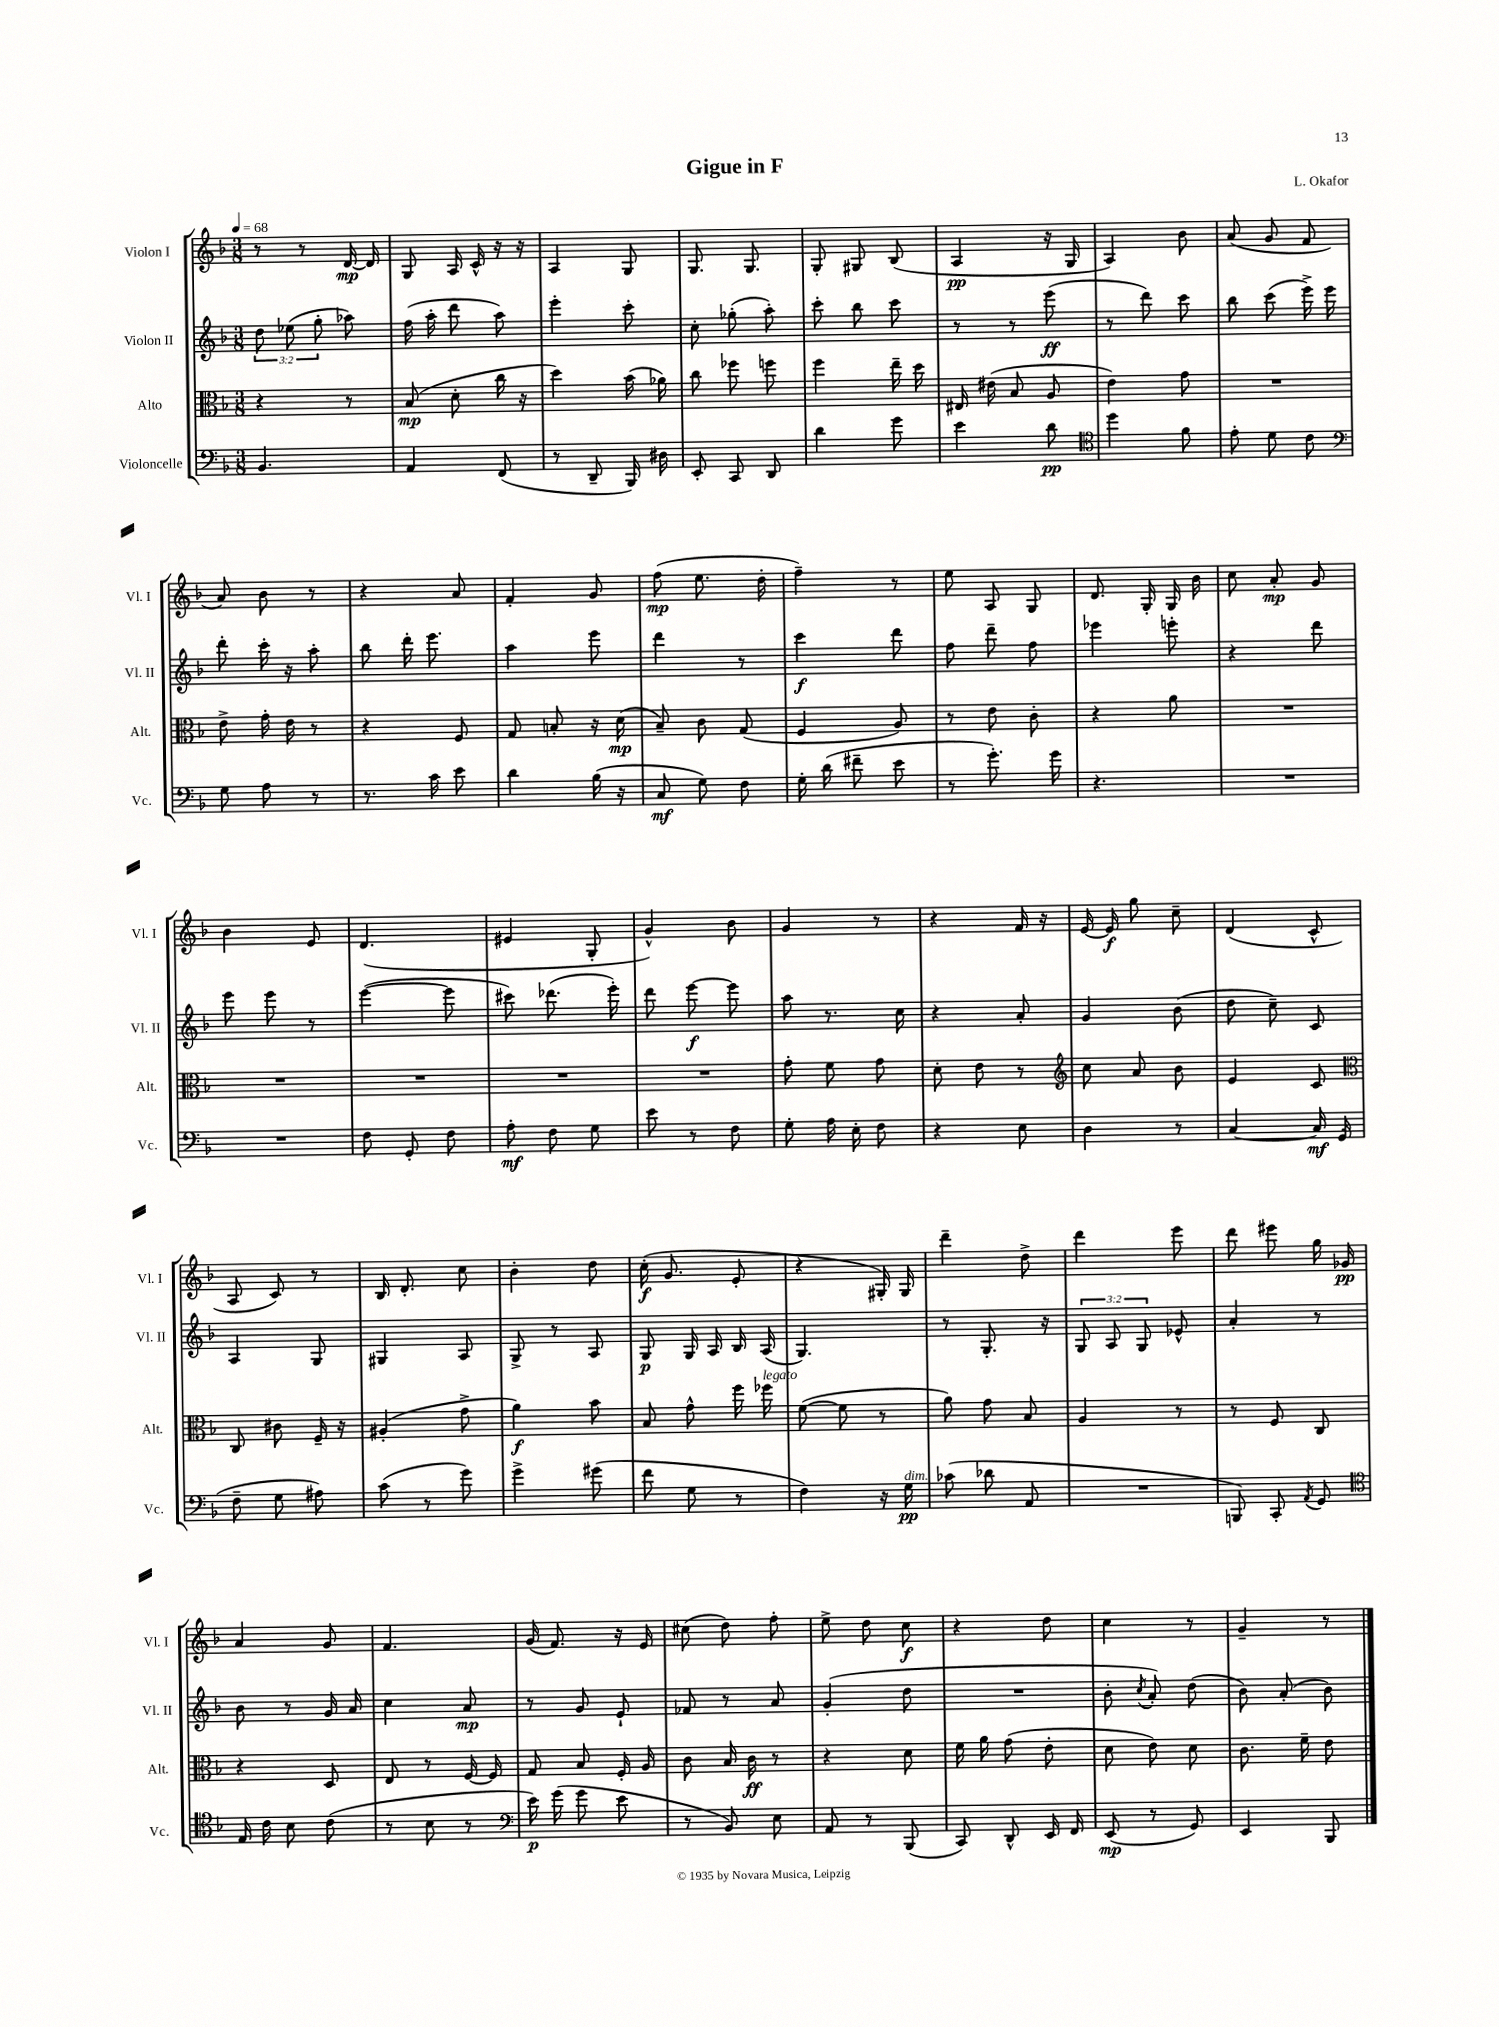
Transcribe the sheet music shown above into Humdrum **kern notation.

**kern	**dynam	**kern	**dynam	**kern	**dynam	**kern	**dynam
*part4	*part4	*part3	*part3	*part2	*part2	*part1	*part1
*staff4	*staff4	*staff3	*staff3	*staff2	*staff2	*staff1	*staff1
*I"Violoncelle	*	*I"Alto	*	*I"Violon II	*	*I"Violon I	*
*I'Vc.	*	*I'Alt.	*	*I'Vl. II	*	*I'Vl. I	*
*clefF4	*	*clefC3	*	*clefG2	*	*clefG2	*
*k[b-]	*	*k[b-]	*	*k[b-]	*	*k[b-]	*
*M3/8	*	*M3/8	*	*M3/8	*	*M3/8	*
*MM68	*	*MM68	*	*MM68	*	*MM68	*
=1	=1	=1	=1	=1	=1	=1	=1
4.BB-/	.	4r	.	12dd\	.	8r	.
.	.	.	.	(12ee-X\	.	.	.
.	.	.	.	.	.	8r	.
.	.	.	.	12gg'\	.	.	.
.	.	8r	.	8aa-X\)	.	[16d/	mp
.	.	.	.	.	.	16d/]	.
=2	=2	=2	=2	=2	=2	=2	=2
4AA/	.	(8B-/	mp	(16ff\	.	8G/	.
.	.	.	.	16aa'\	.	.	.
.	.	8d'\	.	8ddd\	.	16A/	.
.	.	.	.	.	.	16c^^/	.
(8FF/	.	16cc\	.	8aa\)	.	16r	.
.	.	16r	.	.	.	16r	.
=3	=3	=3	=3	=3	=3	=3	=3
8r	.	4dd\)	.	4eee'\	.	4A/	.
8DD~/	.	.	.	.	.	.	.
16BBB-/)	.	(16b-\	.	8ccc'\	.	8G/	.
16D#X\	.	16a-X\)	.	.	.	.	.
=4	=4	=4	=4	=4	=4	=4	=4
8EE'/	.	8cc\	.	8cc'\	.	8.G/	.
8CC/	.	8ff-X\	.	(8gg-X'\	.	.	.
.	.	.	.	.	.	8.G/	.
8DD/	.	8ffn\	.	8aa'\)	.	.	.
=5	=5	=5	=5	=5	=5	=5	=5
4d\	.	4ff\	.	8ccc'\	.	8G'/	.
.	.	.	.	8bb-\	.	8G#X/	.
8g\	.	16ee~\	.	8ccc\	.	(8B-/	.
.	.	16dd\	.	.	.	.	.
=6	=6	=6	=6	=6	=6	=6	=6
4e\	.	16E#X/	.	8r	.	4A/	pp
.	.	(16e#X\	.	.	.	.	.
.	.	8B-/	.	8r	.	.	.
8d\	pp	8A/	.	(8eee\	ff	16r	.
.	.	.	.	.	.	16G/	.
=7	=7	=7	=7	=7	=7	=7	=7
*clefC4	*	*	*	*	*	*	*
4dd\	.	4e\)	.	8r	.	4A/)	.
.	.	.	.	8ddd\)	.	.	.
8f\	.	8g\	.	8ccc\	.	8b-\	.
=8	=8	=8	=8	=8	=8	=8	=8
8e'\	.	4.r	.	8bb-\	.	(8a/	.
8d\	.	.	.	(8ccc\	.	8g/	.
8c\	.	.	.	16eee^\)	.	8f/	.
.	.	.	.	16eee\	.	.	.
!!LO:LB:g=z
=9	=9	=9	=9	=9	=9	=9	=9
*clefF4	*	*	*	*	*	*	*
8G\	.	8e^\	.	8ddd'\	.	8a/)	.
8A\	.	16g'\	.	16ccc'\	.	8b-\	.
.	.	16e\	.	16r	.	.	.
8r	.	8r	.	8aa'\	.	8r	.
=10	=10	=10	=10	=10	=10	=10	=10
8.r	.	4r	.	8bb-\	.	4r	.
.	.	.	.	16ddd'\	.	.	.
16c\	.	.	.	8.eee\	.	.	.
8e\	.	8F/	.	.	.	8a/	.
=11	=11	=11	=11	=11	=11	=11	=11
4d\	.	8G/	.	4aa\	.	4f'/	.
.	.	8Bn'/	.	.	.	.	.
(16B-\	.	16r	.	8eee\	.	8g/	.
16r	.	(16d\	mp	.	.	.	.
=12	=12	=12	=12	=12	=12	=12	=12
8C/	mf	8B-~/)	.	4ddd\	.	(8ff\	mp
8G\)	.	8c\	.	.	.	8.ee\	.
8F\	.	(8G/	.	8r	.	.	.
.	.	.	.	.	.	16dd'\	.
=13	=13	=13	=13	=13	=13	=13	=13
16G'\	.	4F/	.	4ccc\	f	4ff~\)	.
(16d\	.	.	.	.	.	.	.
8f#X~\	.	.	.	.	.	.	.
8e\	.	8A/)	.	8ddd\	.	8r	.
=14	=14	=14	=14	=14	=14	=14	=14
8r	.	8r	.	8ff\	.	8ee\	.
8.g'\)	.	8e\	.	8ddd~\	.	8A/	.
.	.	8c'\	.	8ff\	.	8G/	.
16g\	.	.	.	.	.	.	.
=15	=15	=15	=15	=15	=15	=15	=15
4.r	.	4r	.	4eee-X\	.	8.d/	.
.	.	.	.	.	.	16G'/	.
.	.	8a\	.	8eeen'\	.	16G/	.
.	.	.	.	.	.	16b-\	.
=16	=16	=16	=16	=16	=16	=16	=16
4.r	.	4.r	.	4r	.	8cc\	.
.	.	.	.	.	.	8a'/	mp
.	.	.	.	8ddd\	.	8g/	.
!!LO:LB:g=z
=17	=17	=17	=17	=17	=17	=17	=17
4.r	.	4.r	.	8eee\	.	4b-\	.
.	.	.	.	8eee\	.	.	.
.	.	.	.	8r	.	8e/	.
=18	=18	=18	=18	=18	=18	=18	=18
8F\	.	4.r	.	([4eee\	.	(4.d/	.
8GG'/	.	.	.	.	.	.	.
8F\	.	.	.	8eee\]	.	.	.
=19	=19	=19	=19	=19	=19	=19	=19
8A'\	mf	4.r	.	8ccc#X\)	.	4e#X/	.
8F\	.	.	.	(8.ddd-X\	.	.	.
8G\	.	.	.	.	.	8G'/	.
.	.	.	.	16eee'\)	.	.	.
=20	=20	=20	=20	=20	=20	=20	=20
8e\	.	4.r	.	8ddd\	.	4g^^/)	.
8r	.	.	.	[8eee\	f	.	.
8F\	.	.	.	8eee\]	.	8b-\	.
=21	=21	=21	=21	=21	=21	=21	=21
8G'\	.	8g'\	.	8aa\	.	4g/	.
16A\	.	8f\	.	8.r	.	.	.
16E'\	.	.	.	.	.	.	.
8F\	.	8g\	.	.	.	8r	.
.	.	.	.	16cc\	.	.	.
=22	=22	=22	=22	=22	=22	=22	=22
4r	.	8d'\	.	4r	.	4r	.
.	.	8e\	.	.	.	.	.
8E\	.	8r	.	8a'/	.	16f/	.
.	.	.	.	.	.	16r	.
=23	=23	=23	=23	=23	=23	=23	=23
*	*	*clefG2	*	*	*	*	*
4D\	.	8cc\	.	4g/	.	[16e/	.
.	.	.	.	.	.	16e/]	f
.	.	8a/	.	.	.	8gg\	.
8r	.	8b-\	.	(8b-\	.	8cc~\	.
=24	=24	=24	=24	=24	=24	=24	=24
[4C/	.	4e/	.	8dd\	.	(4d/	.
.	.	.	.	8cc~\)	.	.	.
16C/]	mf	8c/	.	8c/	.	8c^^/	.
(16GG/	.	.	.	.	.	.	.
!!LO:LB:g=z
=25	=25	=25	=25	=25	=25	=25	=25
*	*	*clefC3	*	*	*	*	*
8F~\	.	8C/	.	4A/	.	8A/	.
8G\	.	8c#X\	.	.	.	8c/)	.
8A#X\)	.	16F~/	.	8G/	.	8r	.
.	.	16r	.	.	.	.	.
=26	=26	=26	=26	=26	=26	=26	=26
(8c\	.	(4A#X'/	.	4G#X/	.	16B-/	.
.	.	.	.	.	.	8.d'/	.
8r	.	.	.	.	.	.	.
8g\)	.	8g^\	.	8A/	.	8cc\	.
=27	=27	=27	=27	=27	=27	=27	=27
4g^\	.	4a\)	f	8G^/	.	4b-'\	.
.	.	.	.	8r	.	.	.
(8g#X\	.	8b-\	.	8A/	.	8dd\	.
=28	=28	=28	=28	=28	=28	=28	=28
8f\	.	8B-/	.	8G/	p	(16cc'\	f
.	.	.	.	.	.	8.g/	.
8G\	.	8g^^\	.	16G/	.	.	.
.	.	.	.	16A/	.	.	.
8r	.	16ff\	.	16B-/	.	8e'/	.
!	!	!LO:TX:a:i:t=legato	!	!	!	!	!
.	.	16ff-X\	.	(16A/	.	.	.
=29	=29	=29	=29	=29	=29	=29	=29
4F\)	.	([8f\	.	4.G/)	.	4r	.
.	.	8f\]	.	.	.	.	.
16r	.	8r	.	.	.	16G#X'/)	.
!LO:TX:a:i:t=dim.	!	!	!	!	!	!	!
16G\	pp	.	.	.	.	16G#/	.
=30	=30	=30	=30	=30	=30	=30	=30
(8c-X\	.	8a\)	.	8r	.	4ddd~\	.
8d-X\	.	8g\	.	8.G'/	.	.	.
8AA/	.	8B-/	.	.	.	8dd^\	.
.	.	.	.	16r	.	.	.
=31	=31	=31	=31	=31	=31	=31	=31
4.r	.	4A/	.	12G/	.	4ddd\	.
.	.	.	.	12A/	.	.	.
.	.	.	.	12G/	.	.	.
.	.	8r	.	8e-X^^/	.	8eee\	.
=32	=32	=32	=32	=32	=32	=32	=32
8BBBn/)	.	8r	.	4a'/	.	8ddd\	.
8CC'/	.	8F/	.	.	.	8eee#X\	.
8qAA/	.	.	.	.	.	.	.
8GG/	.	8C/	.	8r	.	16gg\	.
.	.	.	.	.	.	16g-X/	pp
!!LO:LB:g=z
=33	=33	=33	=33	=33	=33	=33	=33
*clefC4	*	*	*	*	*	*	*
16E/	.	4r	.	8b-\	.	4a/	.
16c\	.	.	.	.	.	.	.
8B-\	.	.	.	8r	.	.	.
(8c\	.	8D/	.	16g/	.	8g/	.
.	.	.	.	16a/	.	.	.
=34	=34	=34	=34	=34	=34	=34	=34
8r	.	8E/	.	4cc\	.	4.f/	.
8B-\	.	8r	.	.	.	.	.
8r	.	[16F/	.	8a/	mp	.	.
.	.	16F/]	.	.	.	.	.
=35	=35	=35	=35	=35	=35	=35	=35
*clefF4	*	*	*	*	*	*	*
16e\)	p	8G/	.	8r	.	(16g/	.
(16g\	.	.	.	.	.	8.f/)	.
8g\	.	8B-/	.	8g/	.	.	.
8e\	.	16F'/	.	8e`/	.	16r	.
.	.	16A/	.	.	.	16e/	.
=36	=36	=36	=36	=36	=36	=36	=36
8r	.	8c\	.	8f-X/	.	(8cc#X\	.
8BB-/)	.	16B-/	.	8r	.	8dd\)	.
.	.	16c\	ff	.	.	.	.
8E\	.	8r	.	8a/	.	8ff'\	.
=37	=37	=37	=37	=37	=37	=37	=37
8AA/	.	4r	.	(4g'/	.	8ee^\	.
8r	.	.	.	.	.	8dd\	.
(8BBB-/	.	8d\	.	8dd\	.	8cc\	f
=38	=38	=38	=38	=38	=38	=38	=38
8CC/)	.	16f\	.	4.r	.	4r	.
.	.	16a\	.	.	.	.	.
8DD^^/	.	(8g\	.	.	.	.	.
16EE/	.	8e'\	.	.	.	8dd\	.
16FF/	.	.	.	.	.	.	.
=39	=39	=39	=39	=39	=39	=39	=39
(8EE/	mp	8d\	.	8b-'\	.	4cc\	.
.	.	.	.	8qcc/	.	.	.
8r	.	8e\)	.	8a'/)	.	.	.
8GG/)	.	8d\	.	(8dd\	.	8r	.
=40	=40	=40	=40	=40	=40	=40	=40
4EE/	.	8.c\	.	8b-\)	.	4g~/	.
.	.	.	.	(8a'/	.	.	.
.	.	16f~\	.	.	.	.	.
8BBB-/	.	8e\	.	8b-\)	.	8r	.
==	==	==	==	==	==	==	==
*-	*-	*-	*-	*-	*-	*-	*-
